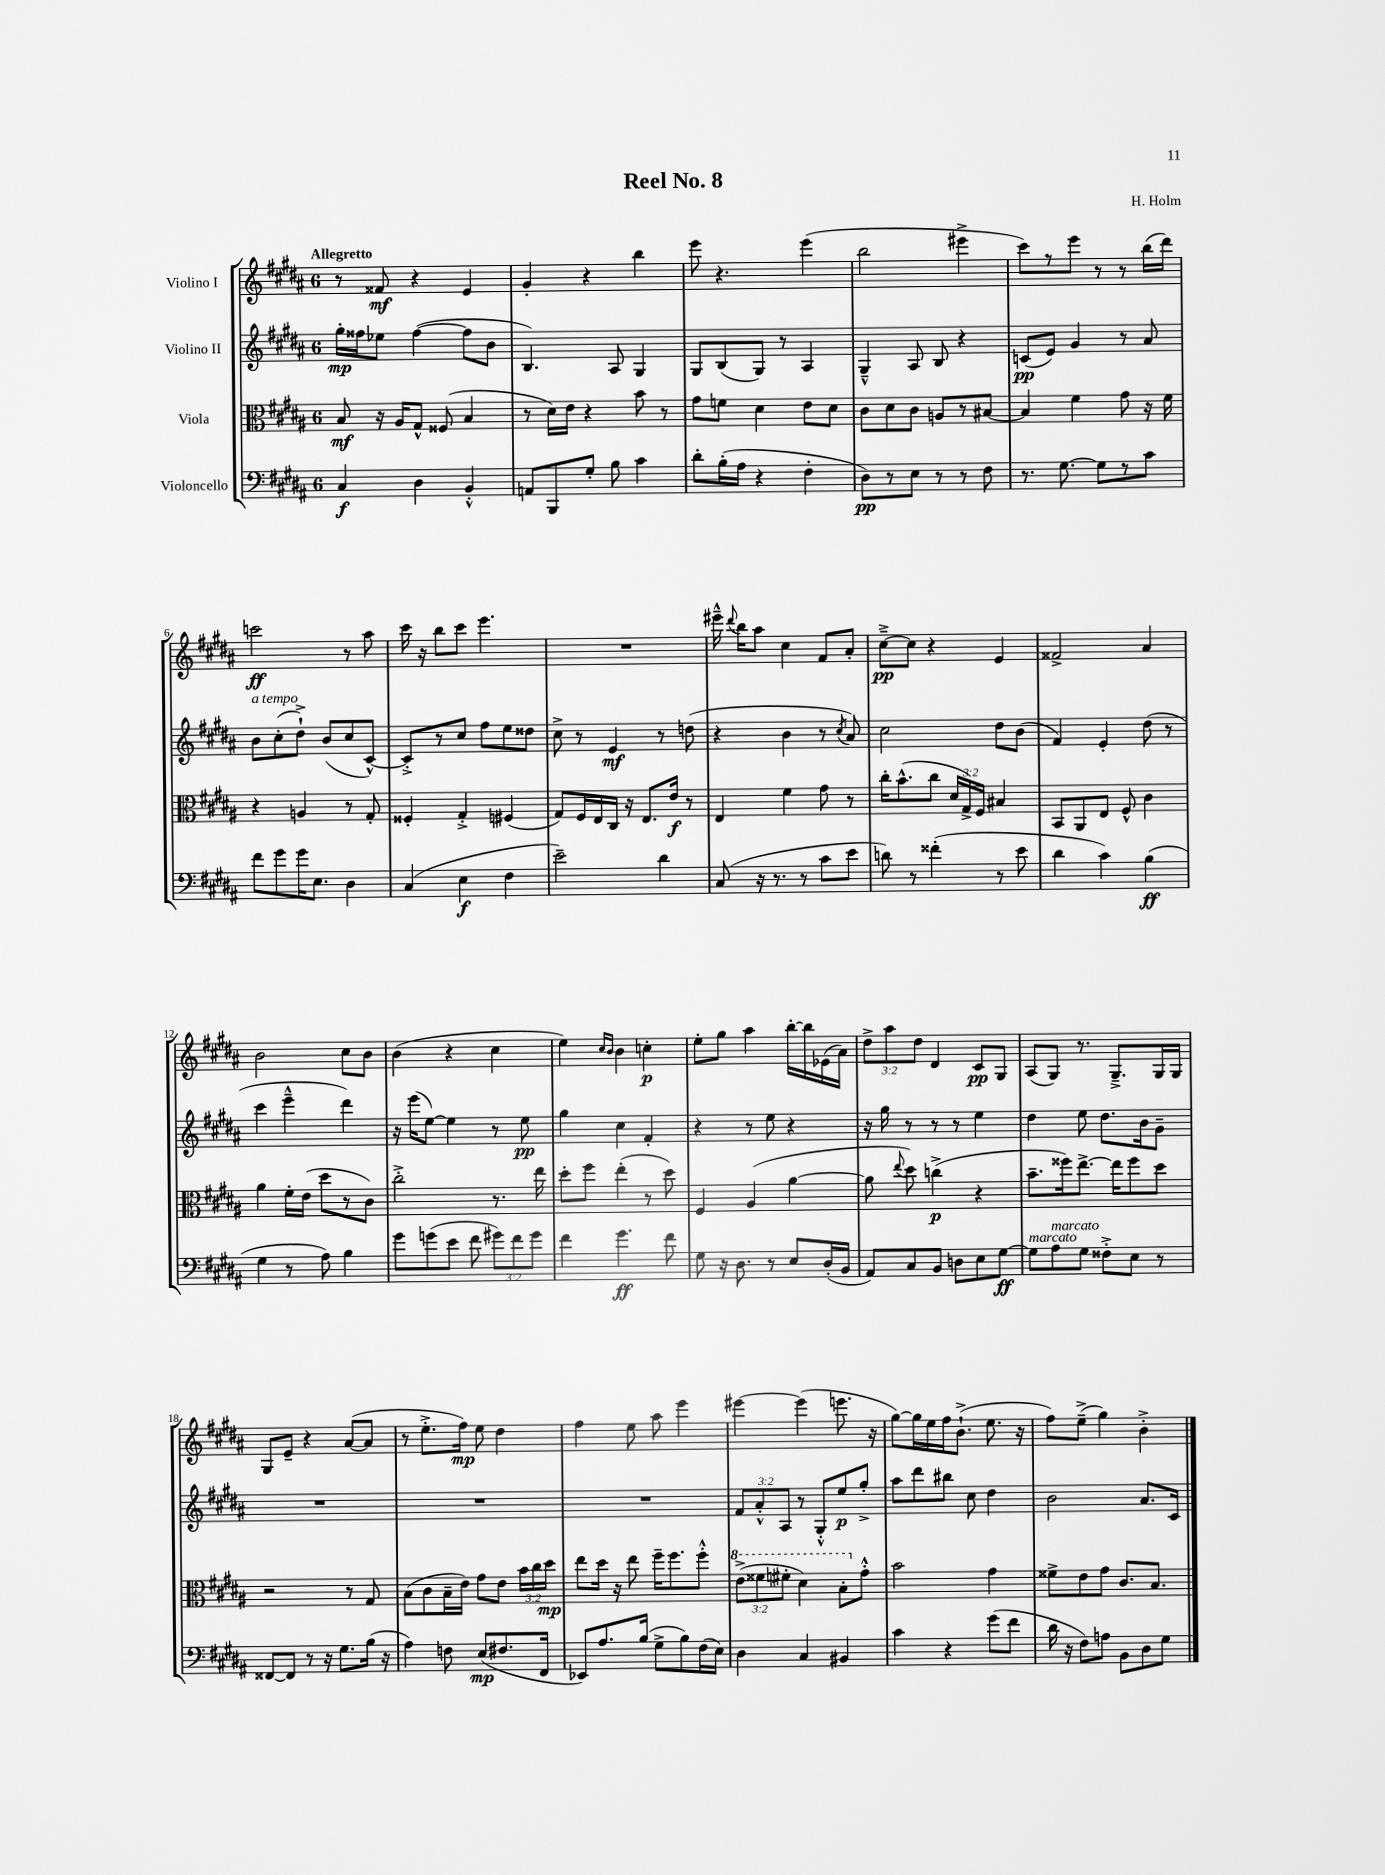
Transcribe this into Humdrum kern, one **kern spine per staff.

**kern	**kern	**kern	**kern
*staff4	*staff3	*staff2	*staff1
*clefF4	*clefC3	*clefG2	*clefG2
*k[f#c#g#d#a#]	*k[f#c#g#d#a#]	*k[f#c#g#d#a#]	*k[f#c#g#d#a#]
*M6/8	*M6/8	*M6/8	*M6/8
4C#	8B	16gg#'	8r
.	.	16ff##	.
.	16r	8ee-	8f##
.	16A#	.	.
4D#	8G#^^	([4ff##	4r
.	(8F##	.	.
4BB'^^	4B	8ff##]	4e
.	.	8b	.
=	=	=	=
8AA	8r	4.B)	4g#'
8BBB	16d#)	.	.
.	16e	.	.
8G#'	4r	.	4r
8B	.	8A#	.
4c#	8b	4G#	4bb
.	8r	.	.
=	=	=	=
8d#'	8g#	8G#	8eee
(16B'	8f	(8B	4.r
16A#	.	.	.
4r	4d#	8G#)	.
.	.	8r	.
4F#'	8e	4A#	(4eee
.	8d#	.	.
=	=	=	=
8D#)	8c#	4G#~^^	2bb
8r	8d#	.	.
8E	8c#	8A#	.
8r	8A	8B	.
8r	8r	4r	4eee#^
8F#	[8B#	.	.
=	=	=	=
8.r	4B#]	(8c	8ccc#)
.	.	8e)	8r
[8.G#	.	.	.
.	4f#	4g#	8eee
8G#]	.	.	8r
8r	8g#	8r	8r
8c#	16r	8a#	(16bb
.	16f#	.	16ddd#)
=	=	=	=
8f#	4r	8b	2ccc
8g#	.	(8cc#'	.
16g#	4A	8dd#`^)	.
8.E	.	.	.
.	.	(8b	.
4D#	8r	8cc#	8r
.	8G#'	[8c#^^)	8aa#
=	=	=	=
(4C#	4F##'	8c#'^]	16ccc#
.	.	.	16r
.	.	8r	8bb
4E	4G#'^	8cc#	8ccc#
.	.	8ff#	4.eee
4F#	(4F#	8ee	.
.	.	8dd##	.
=	=	=	=
2e~)	8G#)	8cc#^	2.r
.	16F#	8r	.
.	16E	.	.
.	16C#	4e	.
.	16r	.	.
.	8.E	.	.
4d#	.	8r	.
.	16e	.	.
.	8r	(8dd	.
=	=	=	=
(8C#	4E	4r	16eee#~^^
.	.	.	8qqddd#
.	.	.	16bb
16r	.	.	8aa#
8.r	.	.	.
.	4f#	4b	4cc#
8r	.	.	.
8c#	8g#	8r	8f#
.	.	8qcc#	.
8e	8r	8a#)	8a#'
=	=	=	=
8d)	16cc#'	2cc#	[8cc#~^
.	(8.b^^	.	.
8r	.	.	8cc#]
(4f##'	8cc#	.	4r
.	24d#	.	.
.	24G#^)	.	.
.	24F#	.	.
8r	4B#	8dd#	4e
8e	.	(8b	.
=	=	=	=
4d#	8BB	4f#)	2f##^
.	8AA#	.	.
4c#)	8E	4e'	.
.	8F#^^	.	.
(4B	4c#	(8dd#	4a#
.	.	8r	.
=	=	=	=
4G#	4a#	4ccc#	2b
8r	16f#'	4eee~^^	.
.	(16e	.	.
8A#)	8dd#	.	.
4B	8r	4ddd#)	8cc#
.	8c#)	.	8b
=	=	=	=
8g#	2cc#'^	16r	(4b
.	.	(16eee	.
(8g	.	[8ee)	.
8e	.	4ee]	4r
8f#	.	.	.
12g#)	8.r	8r	4cc#
12f#	.	.	.
.	.	8ee	.
12g#	.	.	.
.	16ee	.	.
=	=	=	=
4f#	8dd#'	4gg#	4ee)
.	8ff#	.	.
.	.	.	16qqcc#
.	.	.	16qqb
4.g#	(4ee'	4cc#	4b
.	8r	4f#'	4cc'
8f#	8dd#)	.	.
=	=	=	=
8G#	4F#	4r	8ee'
16r	.	.	8gg#
8.D#	.	.	.
.	(4A#	8r	4aa#
8r	.	8ee	.
8E	[4a#	4r	[16bb'
.	.	.	16bb]
(16D#'	.	.	(16e-
16BB	.	.	16a#)
=	=	=	=
8AA#)	8a#]	16r	12dd#^
.	.	16gg#	.
.	.	.	12aa#
.	8qqee	.	.
8C#	8dd#)	8r	.
.	.	.	12dd#
8BB	(4cc^	8r	4d#
8D	.	8r	.
8E	4r	4ee	8c#
[8G#	.	.	8G#
=	=	=	=
8G#]	8.b~	4dd#	(8A#
8A#	.	.	8G#)
.	16ff##)	.	.
8G#	[8.ee^	8ee	8.r
8F##'^	.	8.dd#	.
.	16ee]	.	8.G#~^
8E	8ff##	.	.
.	.	16b	.
8r	8dd#	8g#~	16G#
.	.	.	16G#
=	=	=	=
[8FF##	2r	2.r	8G#
8FF##]	.	.	8e~
8r	.	.	4r
16r	.	.	.
8.G#	.	.	.
.	8r	.	([8a#
(16B	8G#	.	8a#]
16r	.	.	.
=	=	=	=
4A#)	(8B	2.r	8r
.	8c#	.	8.ee'^
8F	16B~	.	.
.	16e)	.	16ff#)
(8E	8g#	.	8ee
8.F#	8e	.	4dd#
.	24b	.	.
.	24cc#	.	.
16FF#	.	.	.
.	24dd#	.	.
=	=	=	=
8EE-)	8ee	2.r	4ff#
8.A#	16dd#	.	.
.	16r	.	.
.	8ee	.	8ee
(16B	.	.	.
8G#^	16ff#~	.	8aa#
.	8.ff#	.	.
8B)	.	.	4eee
(16F#	8ff#'^^	.	.
16E)	.	.	.
=	=	=	=
4D#	(12ee^	12f#	[4eee#
.	12ff##	12a#'^^	.
.	12ff#'	12A#	.
4C#	4dd#)	8r	(4eee#]
.	.	8G#'^^	.
4BB#	8b'	8ee	8.eee
.	8g#'^^	8gg#'^	.
.	.	.	16r
=	=	=	=
4c#	2b	8aa#	[8gg#)
.	.	8ddd#	16gg#]
.	.	.	16ee
4r	.	8bb#	16ff#
.	.	.	(8.b`^
.	.	8cc#	.
(8g#	4g#	4dd#	8.ee
8f#	.	.	.
.	.	.	16r
=	=	=	=
16d#	8f##^	2b	8ff#)
16r	.	.	.
8F#)	8e	.	(8ee~^
8A	8g#	.	4gg#)
8BB	8.c#	.	.
8D#	.	8.a#	4b'^
.	8.B	.	.
8G#	.	.	.
.	.	16c#	.
==	==	==	==
*-	*-	*-	*-
